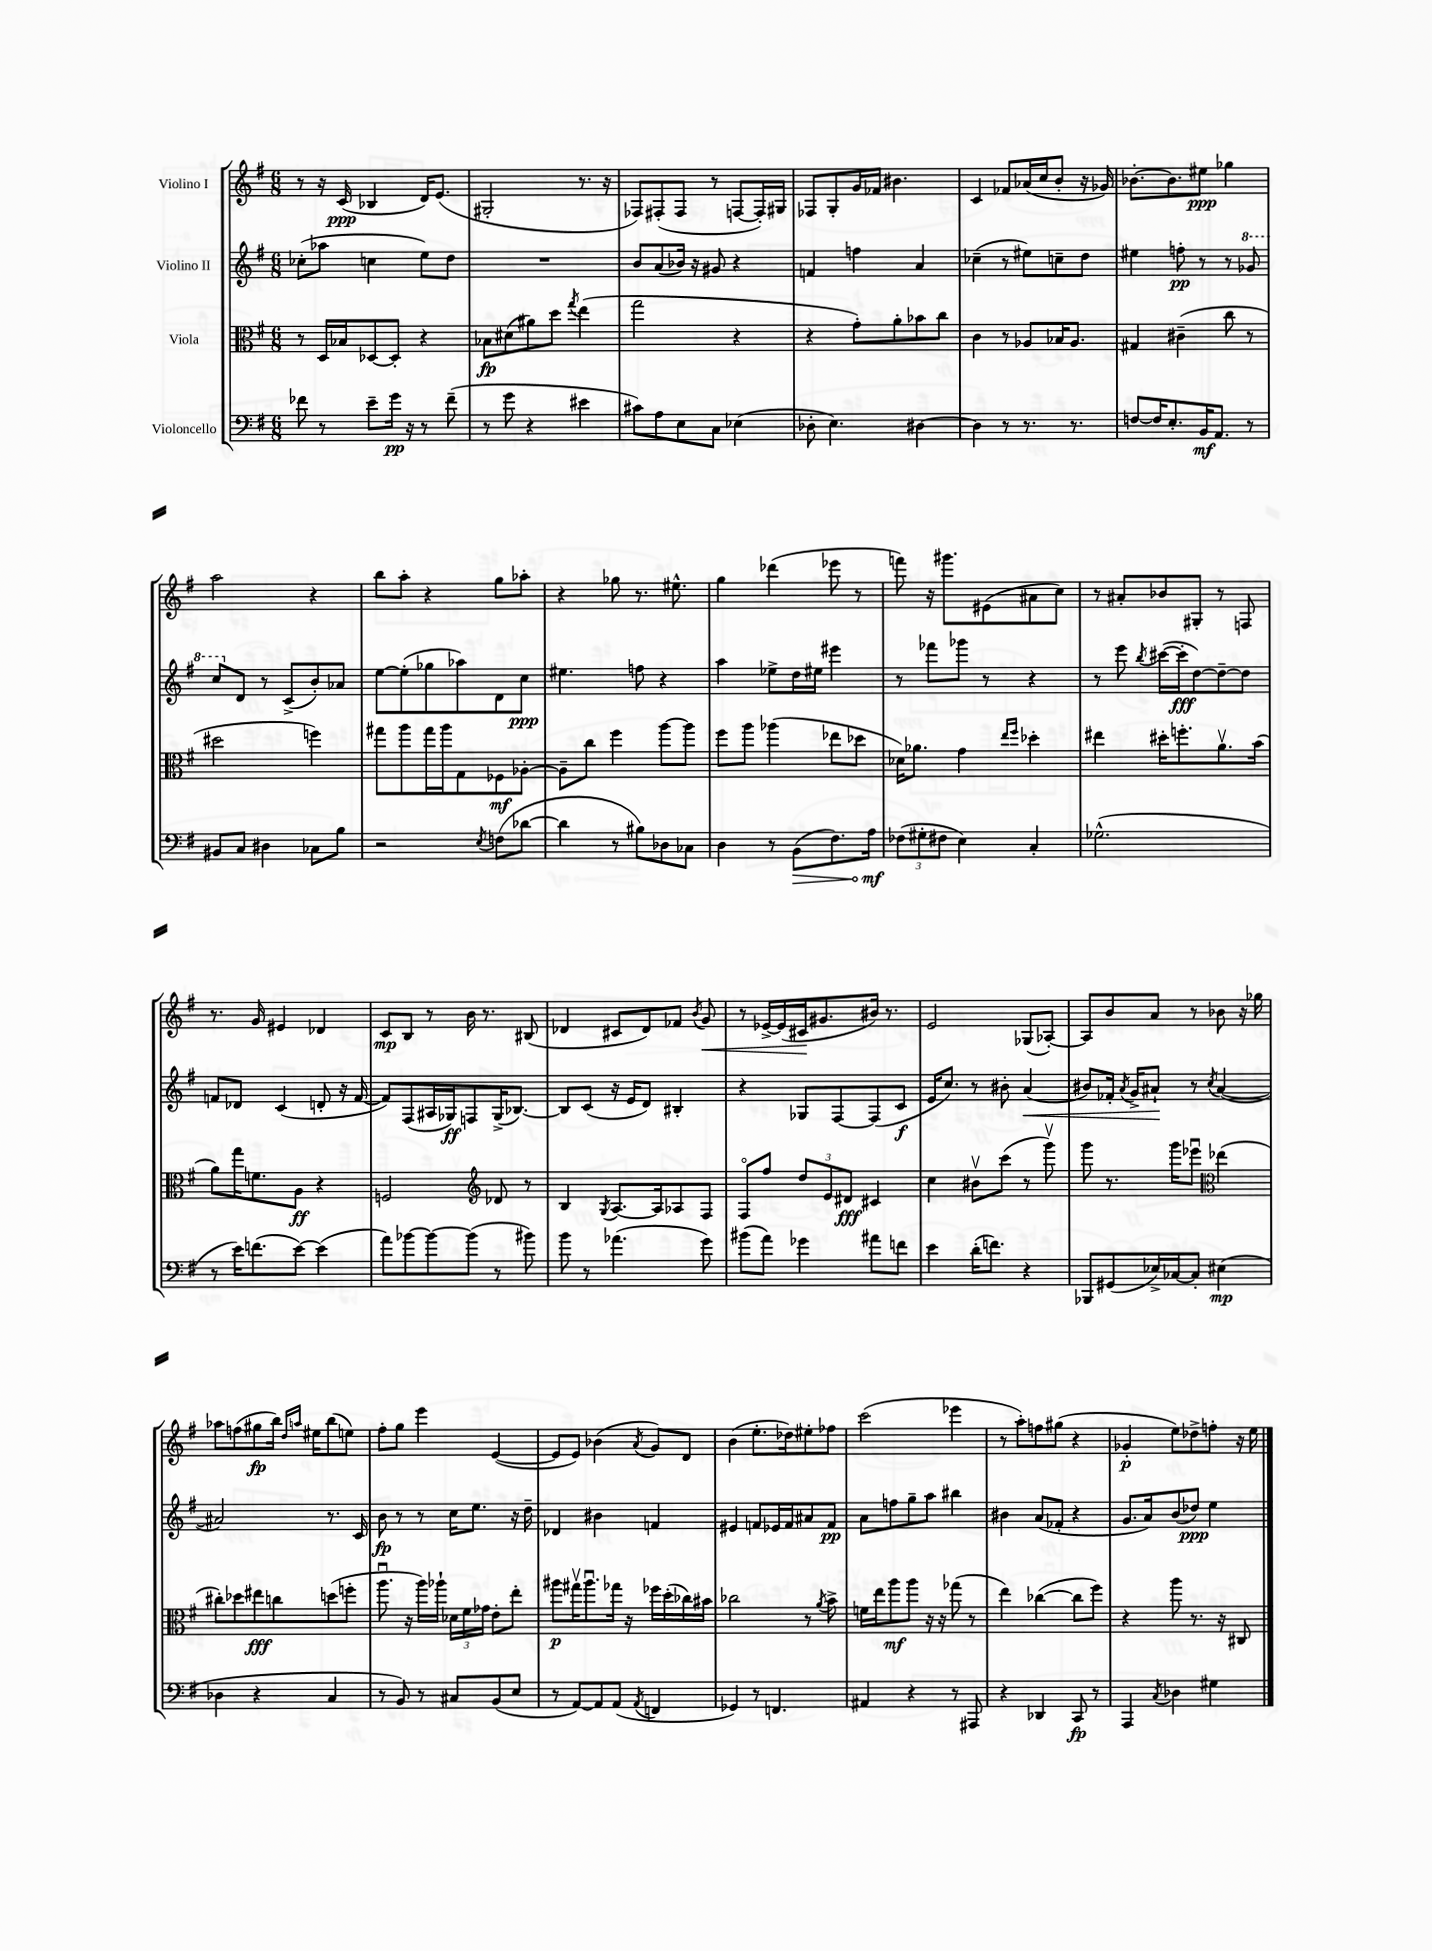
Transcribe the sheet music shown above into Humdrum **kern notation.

**kern	**kern	**kern	**kern
*staff4	*staff3	*staff2	*staff1
*clefF4	*clefC3	*clefG2	*clefG2
*k[f#]	*k[f#]	*k[f#]	*k[f#]
*M6/8	*M6/8	*M6/8	*M6/8
8f-	8r	(8cc-'	8r
8r	16D	8aa-	16r
.	16B-	.	(16c
8e~	[8D-	4cc	4B-
16g	8D-']	.	.
16r	.	.	.
8r	4r	8ee)	16d)
.	.	.	(8.e
(8f-~	.	8dd	.
=	=	=	=
8r	8B-	2.r	2G#'
8g	(8d#	.	.
4r	8a#)	.	.
.	8dd	.	.
.	8qgg	.	.
4e#	(4ee	.	8.r
.	.	.	16r
=	=	=	=
8c#)	2gg	8b	8F-)
8A	.	(8a	(8F#'
8E	.	16b-)	8F#
.	.	16r	.
8C	.	8g#	8r
(4E-	4r	4r	[8F
.	.	.	16F'])
.	.	.	16G#
=	=	=	=
8D-'	4r	4f	8F-
4.E)	.	.	8G'
.	8g')	4ff	16g
.	.	.	16f-
.	8a'	.	4.b#
[4D#	8b-	4a	.
.	8cc	.	.
=	=	=	=
4D#]	4c	(4cc-~	4c
8r	8r	8r	8f-
8.r	8A-	8ee#)	(16a-
.	.	.	16cc
.	16B-	8cc~	8b'
8.r	8.A-	.	.
.	.	8dd	16r
.	.	.	16g-)
=	=	=	=
[8F	4G#	4ee#	[8.b-'
16F]	.	.	.
8.E'	.	.	8.b-]
.	(4c#~	8ff'	.
16BB	.	8r	8ee#
8.AA	.	.	.
.	8cc	8r	4gg-
8r	8r	8gg-	.
=	=	=	=
8BB#	2dd#	8ccc	2aa
8C	.	8d	.
4D#	.	8r	.
.	.	(8c^	.
8C-	4ff)	8b')	4r
8B	.	8a-	.
=	=	=	=
2r	8gg#	[8ee	8bb
.	8aa	(8ee']	8aa'
.	16gg#	8gg-	4r
.	16aa	.	.
.	8G	8aa-)	.
8qE	.	.	.
(8F	8F-	8d	8gg
[8d-	[8A-'	8cc	8aa-'
=	=	=	=
4d-]	8A-~]	4.ee#	4r
.	8cc	.	.
8r	4ff#	.	8gg-
8B#)	.	8ff	8.r
8D-	[8aa	4r	.
.	.	.	8.ee#^^
8C-	8aa]	.	.
=	=	=	=
4D	8ff#	4aa	4gg
.	8aa	.	.
8r	(4aa-	8ee-^	(4ddd-
(8BB	.	16dd	.
.	.	16ee#	.
8.F#)	8ee-	4eee#	8eee-
.	8dd-	.	8r
16A	.	.	.
=	=	=	=
(12F-	16d-)	8r	8fff)
.	8.a-	.	.
12G#'	.	.	.
.	.	8fff-	16r
12F#	.	.	.
.	.	.	8.ggg#
4E)	4g	8ggg-	.
.	.	8r	(8e#
.	16qqee	.	.
.	16qqff#	.	.
4C'	4dd-'	4r	8a#
.	.	.	8cc)
=	=	=	=
(2.G-^^	4ee#	8r	8r
.	.	8eee	8a#'
.	.	8qbb	.
.	16dd#'	([16ccc#	8b-
.	8.ff'	16ccc#']	.
.	.	[8dd)	8G#'
.	8.av	8dd~_	8r
.	.	8dd]	8F
.	(16b	.	.
=	=	=	=
8r	8a)	8f	8.r
16e)	16gg	8d-	.
(8.f	8.f	.	16g
.	.	(4c	4e#
[8e)	8A	.	.
(4e]	4r	8d'	4d-
.	.	16r	.
.	.	[16f	.
=	=	=	=
8a)	2F	8f])	8c
[8b-	.	(8F#	8B
8b-_	.	16A#	8r
.	.	16G-)	.
(8b-]	.	8F	16b
.	.	.	8.r
*	*clefG2	*	*
8r	8d-	(16G-^	.
.	.	[8.B-)	.
8b#)	8r	.	(8B#
=	=	=	=
8b	4B	8B-]	4d-
8r	.	(8c	.
.	8qG	.	.
(4.a-	[8.A	16r	8c#
.	.	16e	.
.	.	8d)	8d-)
.	16A]	.	.
.	8A-	4B#'	8f-
.	.	.	8qb
8g)	8F#	.	8g
=	=	=	=
(8b#	8F#o	4r	8r
8a)	8ff#	.	[16e-^
.	.	.	(16e-]
4g-	12dd	8G-	16c#
.	.	.	8.g#
.	12e	.	.
.	.	[8F#	.
.	12d#	.	.
8a#	4c#	(8F#]	16b#)
.	.	.	8.r
8f	.	8c	.
=	=	=	=
4e	4cc	16e	2e
.	.	8.cc)	.
(16d'	8b#v	8r	.
8.f)	.	.	.
.	(8ccc	8b#'	.
4r	8r	(4a	(8G-
.	8gggv)	.	[8A-')
=	=	=	=
8BBB-	8ggg	8b#)	8A-]
(8GG#	8.r	16f-'	8b
.	.	8qa	.
.	.	16g^	.
16E-^)	.	8a#`	8a
[16C-	16ggg	.	.
8C-']	8eee-u	8r	8r
*	*clefC3	*	*
.	.	8qcc	.
(4E#	(4ee-	([4a#	8b-
.	.	.	16r
.	.	.	16gg-
=	=	=	=
4D-	8cc#')	2a#])	8aa-
.	8dd-	.	(8ff
4r	8ee#	.	8gg#
.	8cc	.	16bb)
.	.	.	16qqdd
.	.	.	16qqaa
.	.	.	16ee#
4C	(8dd	8.r	(8bb
.	8ff'	.	8ee)
.	.	16c	.
=	=	=	=
8r	8.aau	8b	8ff#'
8BB)	.	8r	8gg
.	16r	.	.
8r	16aa)	8r	4eee
.	16aa-`	.	.
8C#	24d-	16cc	.
.	24f#	.	.
.	.	8.ee	.
.	24g-	.	.
(8BB	8e'	.	([4e
8E	8ee'	16r	.
.	.	16dd~	.
=	=	=	=
8r	8aa#	4d-	8e]
[8AA)	16gg#v	.	8e)
.	8.aa#u	.	.
8AA]	.	4b#	(4b-
(8AA	16gg-	.	.
.	16r	.	.
8qAA	.	.	8qa
4FF	16ff-	4f	8g)
.	(16dd'	.	.
.	16cc-)	.	8d
.	16b#	.	.
=	=	=	=
4GG-)	2cc-	4e#	(4b
8r	.	8f	8.ee'
4.FF	.	16e-	.
.	.	16f	16dd-)
.	8r	8a#	8ee#'
.	8qa	.	.
.	8b^	8f	8ff-
=	=	=	=
4AA#	16f	8a	(2ccc
.	16ee	.	.
.	8aa	8ff	.
4r	8aa	8gg~	.
.	16r	8aa	.
.	16r	.	.
8r	(8gg-	4bb#	4eee-
8AAA#	8r	.	.
=	=	=	=
4r	4ee)	4b#	8r
.	.	.	8aa')
4DD-	([4cc-	(8a	8ff
.	.	8f-'	(8gg#
8CC	8cc-]	4r	4r
8r	8ff#)	.	.
=	=	=	=
4AAA	4r	8.g	4g-'
.	.	16a)	.
8qC	.	.	.
4D-	8aa	(8b	8ee)
.	8.r	8dd-)	8dd-^
4G#	.	4ee	8ff'
.	16r	.	.
.	8C#	.	16r
.	.	.	16ee
==	==	==	==
*-	*-	*-	*-
